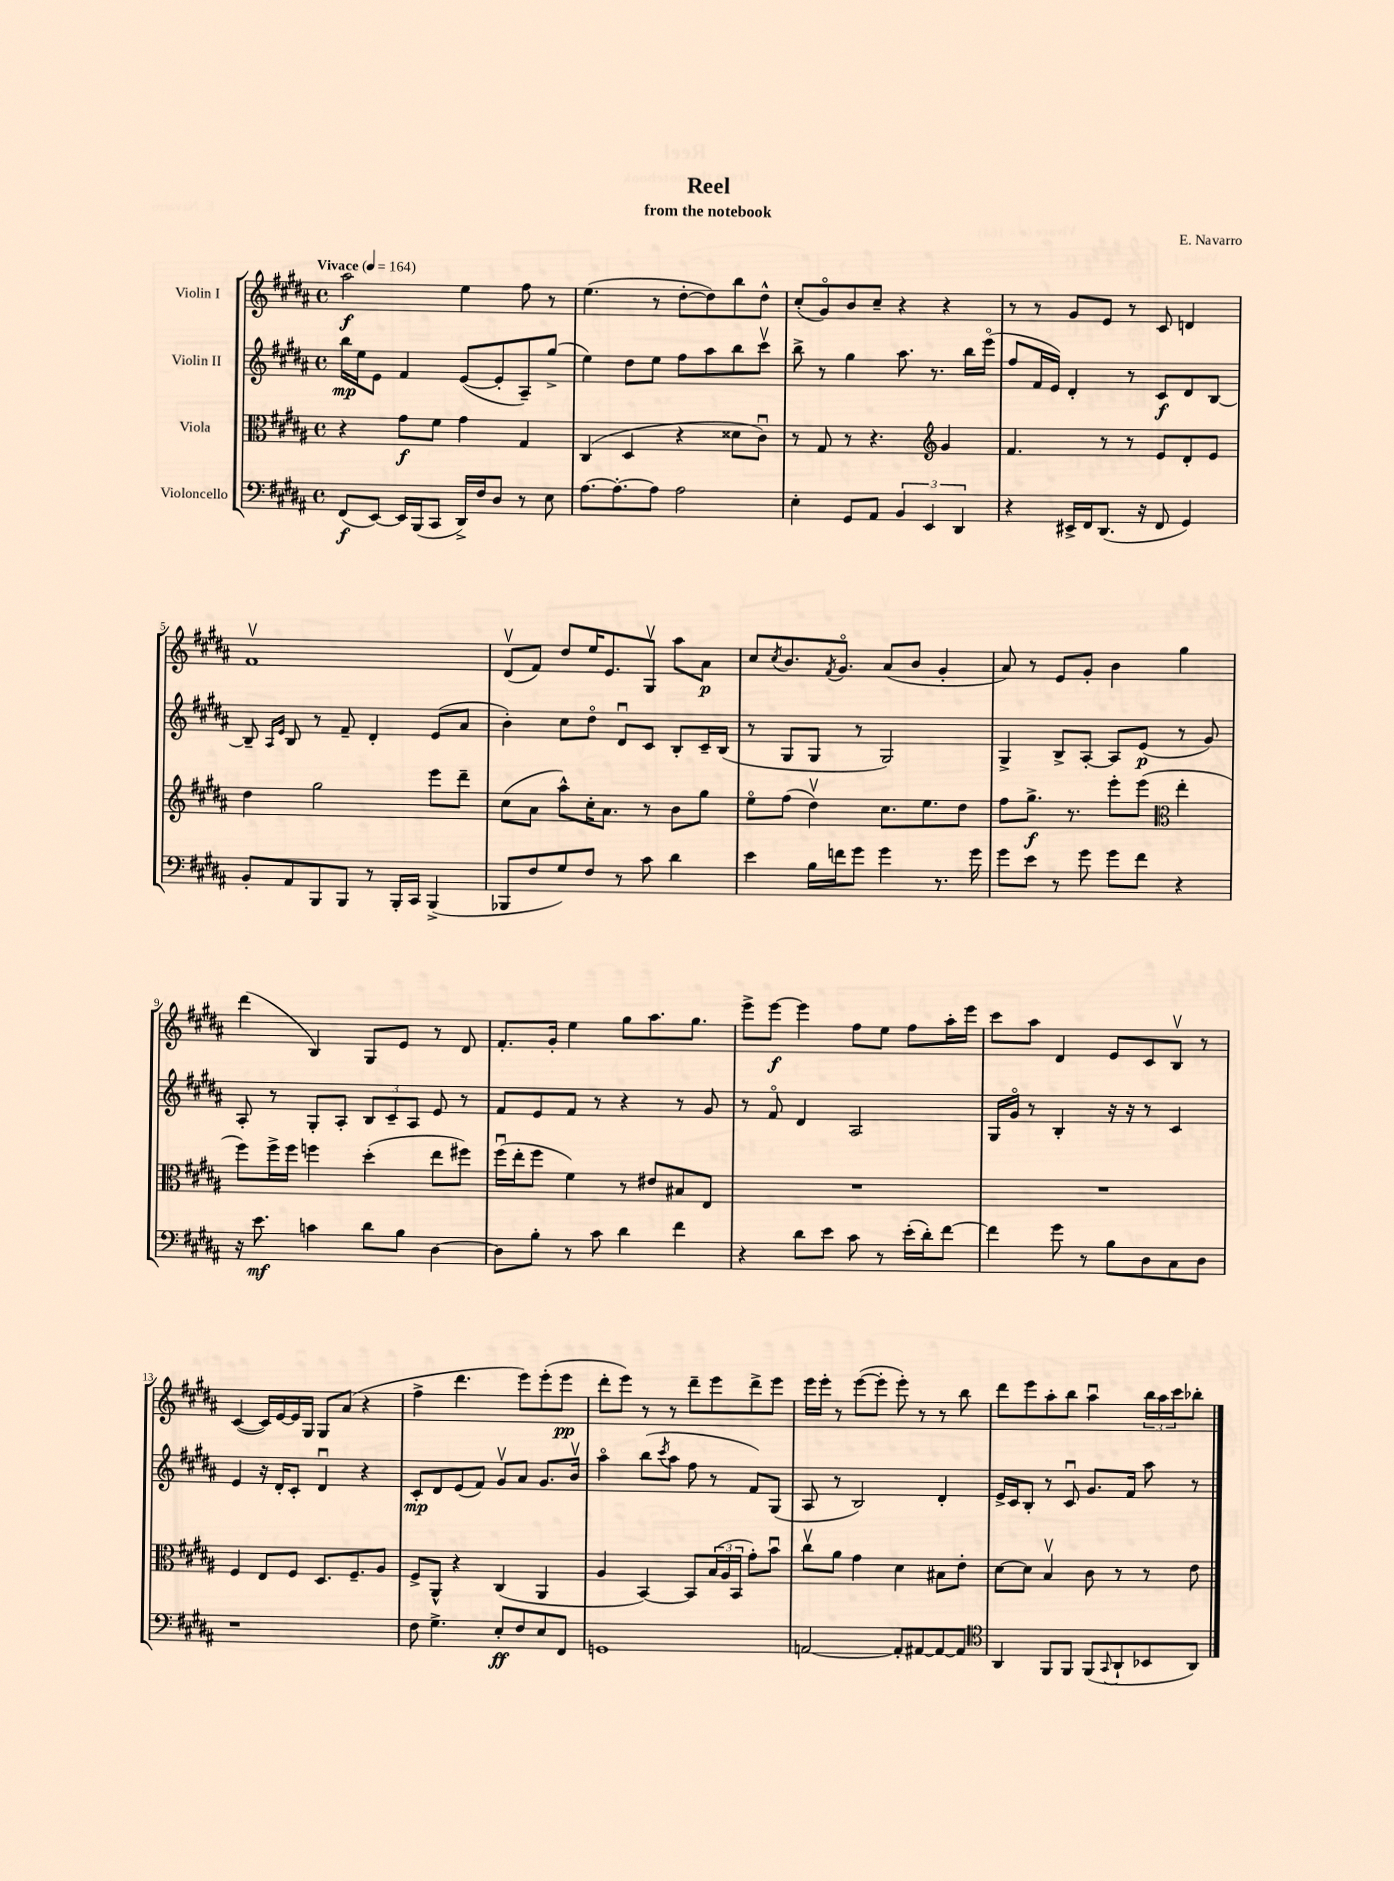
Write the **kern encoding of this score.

**kern	**dynam	**kern	**dynam	**kern	**dynam	**kern	**dynam
*part4	*part4	*part3	*part3	*part2	*part2	*part1	*part1
*staff4	*staff4	*staff3	*staff3	*staff2	*staff2	*staff1	*staff1
*I"Violoncello	*	*I"Viola	*	*I"Violin II	*	*I"Violin I	*
*clefF4	*	*clefC3	*	*clefG2	*	*clefG2	*
*k[f#c#g#d#a#]	*	*k[f#c#g#d#a#]	*	*k[f#c#g#d#a#]	*	*k[f#c#g#d#a#]	*
*M4/4	*	*M4/4	*	*M4/4	*	*M4/4	*
*met(c)	*	*met(c)	*	*met(c)	*	*met(c)	*
*MM164	*	*MM164	*	*MM164	*	*MM164	*
=1	=1	=1	=1	=1	=1	=1	=1
!	!	!	!	!	!	!LO:TX:a:B:t=Vivace	!
(8FF#/L	f	4r	.	16bb\LL	mp	2aa#\	f
.	.	.	.	16ee\J	.	.	.
[8EE/J)	.	.	.	8e\J	.	.	.
16EE/LL]	.	8g#\L	f	4f#/	.	.	.
(16BBB/J	.	.	.	.	.	.	.
8CC#/J	.	8f#\J	.	.	.	.	.
16DD#^/LL)	.	4g#\	.	([8e/L	.	4ee\	.
16F#/J	.	.	.	.	.	.	.
8D#/J	.	.	.	8e'/]	.	.	.
8r	.	4G#/	.	8A#~/)	.	8ff#\	.
8E\	.	.	.	(8gg#^/J	.	8r	.
=2	=2	=2	=2	=2	=2	=2	=2
[8.A#\L	.	(4C#/	.	4ee\)	.	(4.ee\	.
8.A#'\_	.	.	.	.	.	.	.
.	.	4D#/	.	8dd#\L	.	.	.
8A#\J]	.	.	.	8ee\J	.	8r	.
2A#\	.	4r	.	8ff#\L	.	[8dd#'\L	.
.	.	.	.	8aa#\	.	8dd#\])	.
.	.	8d##X\L	.	8bb\	.	8bb\	.
.	.	8c#u\J)	.	8ccc#v\J	.	8dd#^^\J	.
=3	=3	=3	=3	=3	=3	=3	=3
4E'\	.	8r	.	8bb^\	.	(8cc#'/L	.
.	.	8G#/	.	8r	.	8g#/)	.
8GG#/L	.	8r	.	4gg#\	.	8b/	.
8AA#/J	.	4.r	.	.	.	8cc#~/J	.
6BB/	.	.	.	8.aa#\	.	4r	.
6EE/	.	.	.	.	.	.	.
.	.	.	.	8.r	.	.	.
*	*	*clefG2	*	*	*	*	*
.	.	4g#/	.	.	.	4r	.
6DD#/	.	.	.	.	.	.	.
.	.	.	.	16bb\LL	.	.	.
.	.	.	.	(16eee\JJ	.	.	.
=4	=4	=4	=4	=4	=4	=4	=4
4r	.	4.f#/	.	8ff#/L	.	8r	.
.	.	.	.	16f#/L	.	8r	.
.	.	.	.	16e/JJ)	.	.	.
16EE#X^/LL	.	.	.	4d#'/	.	8g#/L	.
16FF#/J	.	.	.	.	.	.	.
(8.DD#/J	.	8r	.	.	.	8e/J	.
.	.	8r	.	8r	.	8r	.
16r	.	.	.	.	.	.	.
8FF#/	.	8e/L	.	8c#/L	f	8c#/	.
4GG#/)	.	8d#'/	.	8d#/	.	4dn/	.
.	.	8e/J	.	[8B/J	.	.	.
!!LO:LB:g=z
=5	=5	=5	=5	=5	=5	=5	=5
8BB'/L	.	4dd#\	.	8B~/]	.	1f#v	.
.	.	.	.	16qqA#/LL	.	.	.
.	.	.	.	16qqe/JJ	.	.	.
8AA#/	.	.	.	8B/	.	.	.
8BBB/	.	2gg#\	.	8r	.	.	.
8BBB/J	.	.	.	8f#~/	.	.	.
8r	.	.	.	4d#'/	.	.	.
16BBB'/LL	.	.	.	.	.	.	.
16CC#/JJ	.	.	.	.	.	.	.
(4BBB^/	.	8eee\L	.	(8e/L	.	.	.
.	.	8ddd#~\J	.	8a#/J	.	.	.
=6	=6	=6	=6	=6	=6	=6	=6
8BBB-X/L	.	(8cc#\L	.	4b'\)	.	(8d#v/L	.
8F#/	.	8a#\J	.	.	.	8f#/J)	.
8G#/)	.	8aa#^^\L)	.	8cc#\L	.	8dd#/L	.
8F#/J	.	16cc#'\K	.	8dd#\J	.	16ee/K	.
.	.	8.a#\J	.	.	.	8.e/	.
8r	.	.	.	8d#u/L	.	.	.
8c#\	.	8r	.	8c#/J	.	8G#v/J	.
4d#\	.	8b\L	.	8B'/L	.	8aa#\L	.
.	.	8gg#\J	.	16c#~/L	.	8a#\J	p
.	.	.	.	(16B/JJ	.	.	.
=7	=7	=7	=7	=7	=7	=7	=7
4e\	.	8ee\L	.	8r	.	8cc#/L	.
.	.	.	.	.	.	8qcc#/	.
.	.	(8ff#\J	.	8G#/L	.	8.b/	.
16B\LL	.	4dd#v\)	.	8G#/J	.	.	.
.	.	.	.	.	.	8qf#/	.
16fn\J	.	.	.	.	.	8.g#/J	.
8g#\J	.	.	.	8r	.	.	.
4g#\	.	8.cc#\L	.	2G#/)	.	(8a#/L	.
.	.	.	.	.	.	8b/J	.
.	.	8.ee\	.	.	.	.	.
8.r	.	.	.	.	.	4g#'/	.
.	.	8dd#\J	.	.	.	.	.
16g#\	.	.	.	.	.	.	.
=8	=8	=8	=8	=8	=8	=8	=8
8g#\L	.	8ff#\L	.	4G#^/	.	8a#/)	.
8e\J	.	8.gg#^\J	f	.	.	8r	.
8r	.	.	.	8B^/L	.	8e/L	.
.	.	8.r	.	.	.	.	.
8g#\	.	.	.	[8A#'/J	.	8g#'/J	.
8g#\L	.	8eee'\L	.	8A#/L]	.	4b\	.
8f#\J	.	(8eee\J	.	(8e/J	p	.	.
*	*	*clefC3	*	*	*	*	*
4r	.	4ee'\	.	8r	.	4gg#\	.
.	.	.	.	8g#/)	.	.	.
!!LO:LB:g=z
=9	=9	=9	=9	=9	=9	=9	=9
16r	.	8ff#\L)	.	8A#'/	.	(4ddd#\	.
8.e\	mf	.	.	.	.	.	.
.	.	16ff#^\L	.	8r	.	.	.
.	.	16ff#\JJ	.	.	.	.	.
4cn\	.	4ffn\	.	8G#'/L	.	4B/)	.
.	.	.	.	8A#'/J	.	.	.
8d#\L	.	(4dd#'\	.	12B/L	.	8G#/L	.
.	.	.	.	12c#~/	.	.	.
8B\J	.	.	.	.	.	8e/J	.
.	.	.	.	12A#/J	.	.	.
[4D#\	.	8ee\L	.	8e/	.	8r	.
.	.	8ff#X\J)	.	8r	.	8d#/	.
=10	=10	=10	=10	=10	=10	=10	=10
8D#\L]	.	(16ff#u\LL	.	8f#/L	.	8.f#'/L	.
.	.	16ee'\J	.	.	.	.	.
8B'\J	.	8ff#\J	.	8e/	.	.	.
.	.	.	.	.	.	16g#'/Jk	.
8r	.	4f#\)	.	8f#/J	.	4ee\	.
8c#\	.	.	.	8r	.	.	.
4d#\	.	8r	.	4r	.	8gg#\L	.
.	.	8e#X/L	.	.	.	8.aa#\	.
4f#\	.	8B#X/	.	8r	.	.	.
.	.	.	.	.	.	8.gg#\J	.
.	.	8E/J	.	8g#/	.	.	.
=11	=11	=11	=11	=11	=11	=11	=11
4r	.	1r	.	8r	.	8eee^\L	.
.	.	.	.	8f#/	.	[8eee\J	f
8d#\L	.	.	.	4d#/	.	4eee\]	.
8e\J	.	.	.	.	.	.	.
8c#\	.	.	.	2A#/	.	8ff#\L	.
8r	.	.	.	.	.	8ee\J	.
(16e'\LL	.	.	.	.	.	8ff#\L	.
16d#'\J)	.	.	.	.	.	.	.
[8f#\J	.	.	.	.	.	16aa#'\L	.
.	.	.	.	.	.	16eee\JJ	.
=12	=12	=12	=12	=12	=12	=12	=12
4f#\]	.	1r	.	16G#/LL	.	8ccc#\L	.
.	.	.	.	16g#/JJ	.	.	.
.	.	.	.	8r	.	8aa#\J	.
8g#\	.	.	.	4B'/	.	4d#/	.
8r	.	.	.	.	.	.	.
8B\L	.	.	.	16r	.	8e/L	.
.	.	.	.	16r	.	.	.
8D#\	.	.	.	8r	.	8c#/	.
8C#\	.	.	.	4c#/	.	8Bv/J	.
8D#\J	.	.	.	.	.	8r	.
!!LO:LB:g=z
=13	=13	=13	=13	=13	=13	=13	=13
1r	.	4F#/	.	4e/	.	([4c#/	.
.	.	8E/L	.	16r	.	16c#/LL])	.
.	.	.	.	16d#'/KL	.	[16e/	.
.	.	8F#/J	.	8c#'/J	.	16e/]	.
.	.	.	.	.	.	16G#/JJ	.
.	.	8.D#/L	.	4d#u/	.	8G#/L	.
.	.	.	.	.	.	(8a#/J	.
.	.	8.F#~/	.	.	.	.	.
.	.	.	.	4r	.	4r	.
.	.	8A#/J	.	.	.	.	.
=14	=14	=14	=14	=14	=14	=14	=14
8F#\	.	8F#^/L	.	8c#'/L	mp	4ff#^\	.
4.G#^\	.	8AA#^^/J	.	8d#/	.	.	.
.	.	4r	.	(8e/	.	4.ddd#\	.
.	.	.	.	8f#/J)	.	.	.
8E'/L	ff	(4C#/	.	8g#v/L	.	.	.
8F#/	.	.	.	8a#/J	.	8eee\L)	.
8E/	.	4AA#/	.	8.g#/L	.	(8eee'\	.
8FF#/J	.	.	.	.	.	8eee\J	pp
.	.	.	.	16bv/Jk	.	.	.
=15	=15	=15	=15	=15	=15	=15	=15
1GGn	.	4A#/	.	4aa#\	.	8ddd#'\L	.
.	.	.	.	.	.	8eee\J)	.
.	.	[4BB/)	.	(8bb\L	.	8r	.
.	.	.	.	8qccc#/	.	.	.
.	.	.	.	8aa#\J	.	8r	.
.	.	8BB/L]	.	8ff#\	.	8ddd#~\L	.
.	.	(24B/L	.	8r	.	8eee\	.
.	.	24A#/	.	.	.	.	.
.	.	24BB/JJ	.	.	.	.	.
.	.	8g#'\L)	.	8f#/L)	.	8ddd#^\	.
.	.	8bu\J	.	(8G#/J	.	8eee\J	.
=16	=16	=16	=16	=16	=16	=16	=16
[2AAn/	.	8cc#v\L	.	8A#/	.	16eee\LL	.
.	.	.	.	.	.	16eee'\JJ	.
.	.	8a#\J	.	8r	.	8r	.
.	.	4g#\	.	2B/)	.	([8eee\L	.
.	.	.	.	.	.	8eee'\J]	.
8AA'/L]	.	4d#\	.	.	.	8eee'\)	.
[8AA#X/	.	.	.	.	.	8r	.
8AA#/_	.	8B#X\L	.	4d#'/	.	8r	.
8AA#/J]	.	8e'\J	.	.	.	8bb\	.
=17	=17	=17	=17	=17	=17	=17	=17
*clefC4	*	*	*	*	*	*	*
4AA#/	.	[8d#\L	.	16e^/LL	.	8ddd#\L	.
.	.	.	.	16c#/J	.	.	.
.	.	8d#\J]	.	8B'/J	.	8eee\	.
8FF#/L	.	4Bv/	.	8r	.	8aa#'\	.
8FF#/J	.	.	.	8c#u/	.	8bb\J	.
(8FF#/L	.	8c#\	.	8.g#/L	.	4aa#u\	.
8qqGG#/	.	.	.	.	.	.	.
8AA#`/	.	8r	.	.	.	.	.
.	.	.	.	16f#/Jk	.	.	.
8BB-X/	.	8r	.	8aa#\	.	24bb\LL	.
.	.	.	.	.	.	24aa#\	.
.	.	.	.	.	.	24ccc#\J	.
8AA#/J)	.	8e\	.	8r	.	8bb-X'\J	.
==	==	==	==	==	==	==	==
*-	*-	*-	*-	*-	*-	*-	*-
